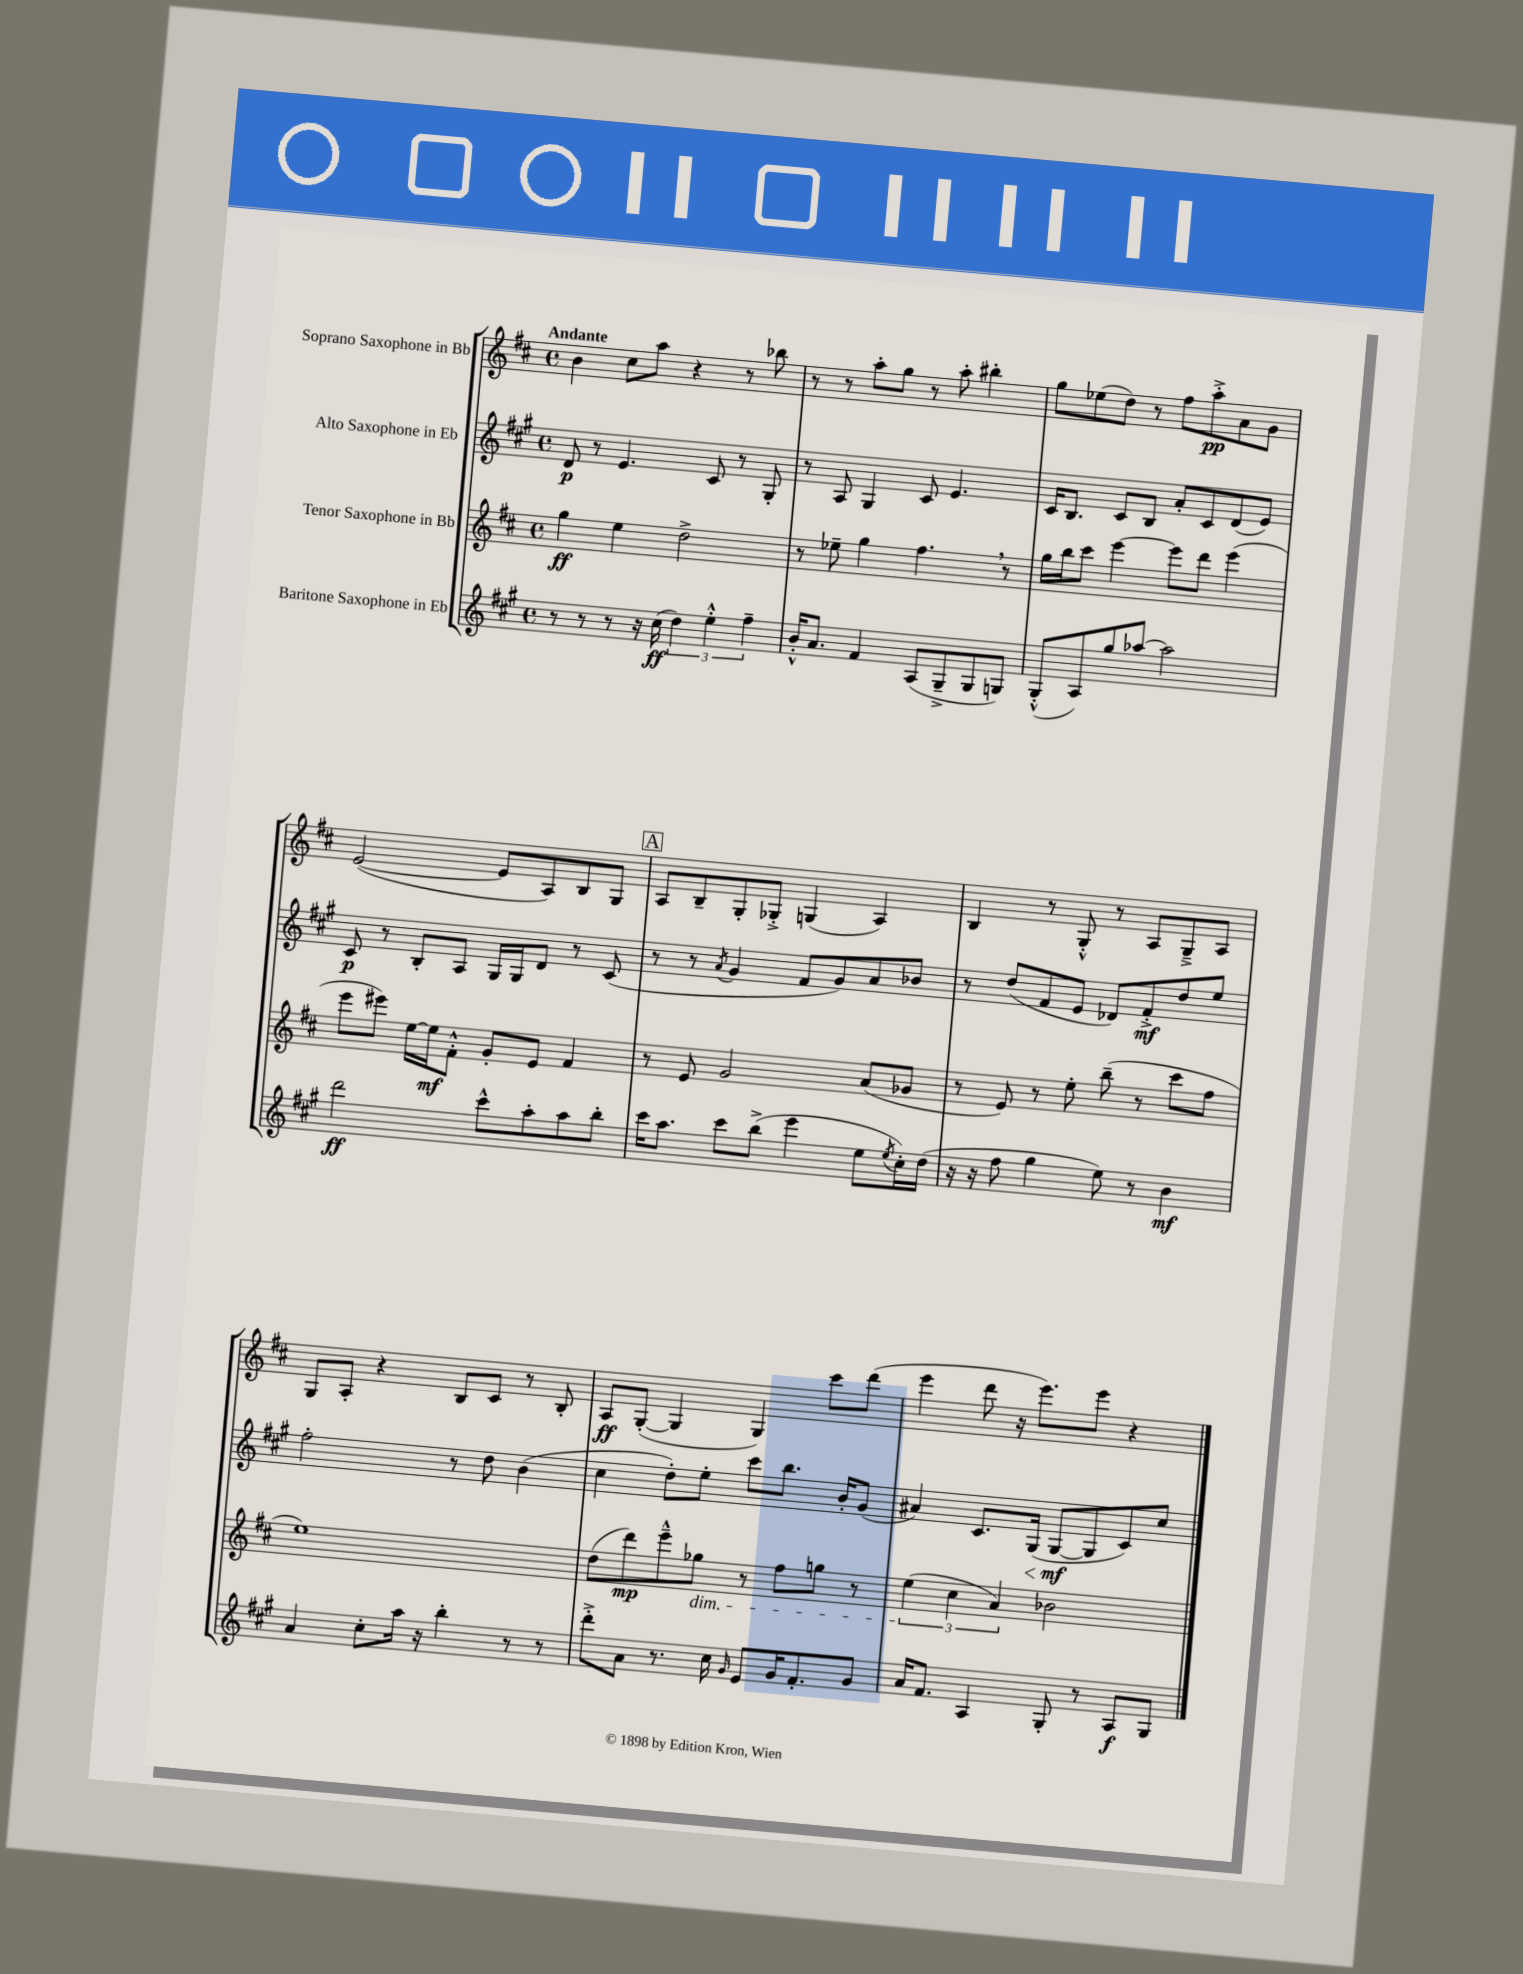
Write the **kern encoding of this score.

**kern	**kern	**kern	**kern
*staff4	*staff3	*staff2	*staff1
*clefG2	*clefG2	*clefG2	*clefG2
*k[f#c#g#]	*k[f#c#]	*k[f#c#g#]	*k[f#c#]
*M4/4	*M4/4	*M4/4	*M4/4
*met(c)	*met(c)	*met(c)	*met(c)
8r	4gg	8d	4b
8r	.	8r	.
8r	4ee	4.e	8cc#
16r	.	.	8aa
(16cc#	.	.	.
6dd)	2dd^	.	4r
.	.	8c#	.
6ee'^^	.	.	.
.	.	8r	8r
6ff#~	.	.	.
.	.	8G#'	8bb-
=	=	=	=
16b'^^	8r	8r	8r
8.a	.	.	.
.	8ee-~	8A	8r
4f#	4gg	4G#	8aa'
.	.	.	8gg
(8A	4.ff#	8c#	8r
8G#~^	.	4.e	8aa'
8G#	.	.	4bb#'
8G)	8r	.	.
=	=	=	=
(8G#'^^	16gg	16c#	8gg
.	16bb	8.B	.
8A)	8ccc#	.	(8ee-
8gg#	[4eee	8c#	8dd)
[8aa-	.	8B	8r
2aa-]	8eee]	8a'	8ff#
.	8ddd	8c#	8aa'^
.	(4eee	(8d	8a
.	.	8e)	8g
=	=	=	=
2ddd	8eee	8c#	([2e
.	8eee#)	8r	.
.	[16ee	8B'	.
.	16ee]	.	.
.	8f#'^^	8A	.
8ccc#^^	8g'	16G#	8e]
.	.	16G#	.
8aa'	8e	8d	8A)
8aa	4f#	8r	8B
8bb'	.	(8c#	8G
=	=	=	=
16ccc#	8r	8r	8A
8.aa	.	.	.
.	8e	8r	8B~
.	.	8qa	.
8ccc#	2g	4g#	8G'
(8bb^	.	.	8G-'^
4eee	.	8f#	(4G
.	.	8g#)	.
8ee	(8a	8a	4A)
8qee	.	.	.
16cc#')	8g-	8b-	.
(16dd	.	.	.
=	=	=	=
16r	8r	8r	4B
16r	.	.	.
8ff#	8e)	(8dd	.
4gg#	8r	8f#	8r
.	8ee'	8e	8G'^^
8ee)	(8bb~	8d-)	8r
8r	8r	8f#'^	8A
4b	8ccc#	8dd	8G~^
.	8ff#	8ee	8A
=	=	=	=
4a	1ee)	2ff#'	8G
.	.	.	8A'
8cc#'	.	.	4r
16aa	.	.	.
16r	.	.	.
4bb'	.	8r	8B
.	.	8dd	8c#
8r	.	(4b	8r
8r	.	.	8B'
=	=	=	=
8ddd'^	(8dd	4cc#	8A
8a	8ddd)	.	([8G'
8.r	8eee~^^	8dd')	4G]
.	8gg-	8ee'	.
16cc#	.	.	.
16qqg#	.	.	.
8e	8r	8ccc#	4G)
16g#	8ff#	8.bb	.
8.f#'	.	.	.
.	8gg	.	8ccc#
.	.	16b'	.
8g#	8r	(8g#	(8ddd
=	=	=	=
16a	(6ee	4a#)	4eee
8.f#	.	.	.
.	6cc#	.	.
4A	.	8.c#	8ddd
.	6a)	.	.
.	.	.	16r
.	.	(16G#	8.eee)
8G#'	2b-	[8G#	.
8r	.	8G#]	8eee
8A	.	8c#)	4r
8G#	.	8cc#	.
==	==	==	==
*-	*-	*-	*-
